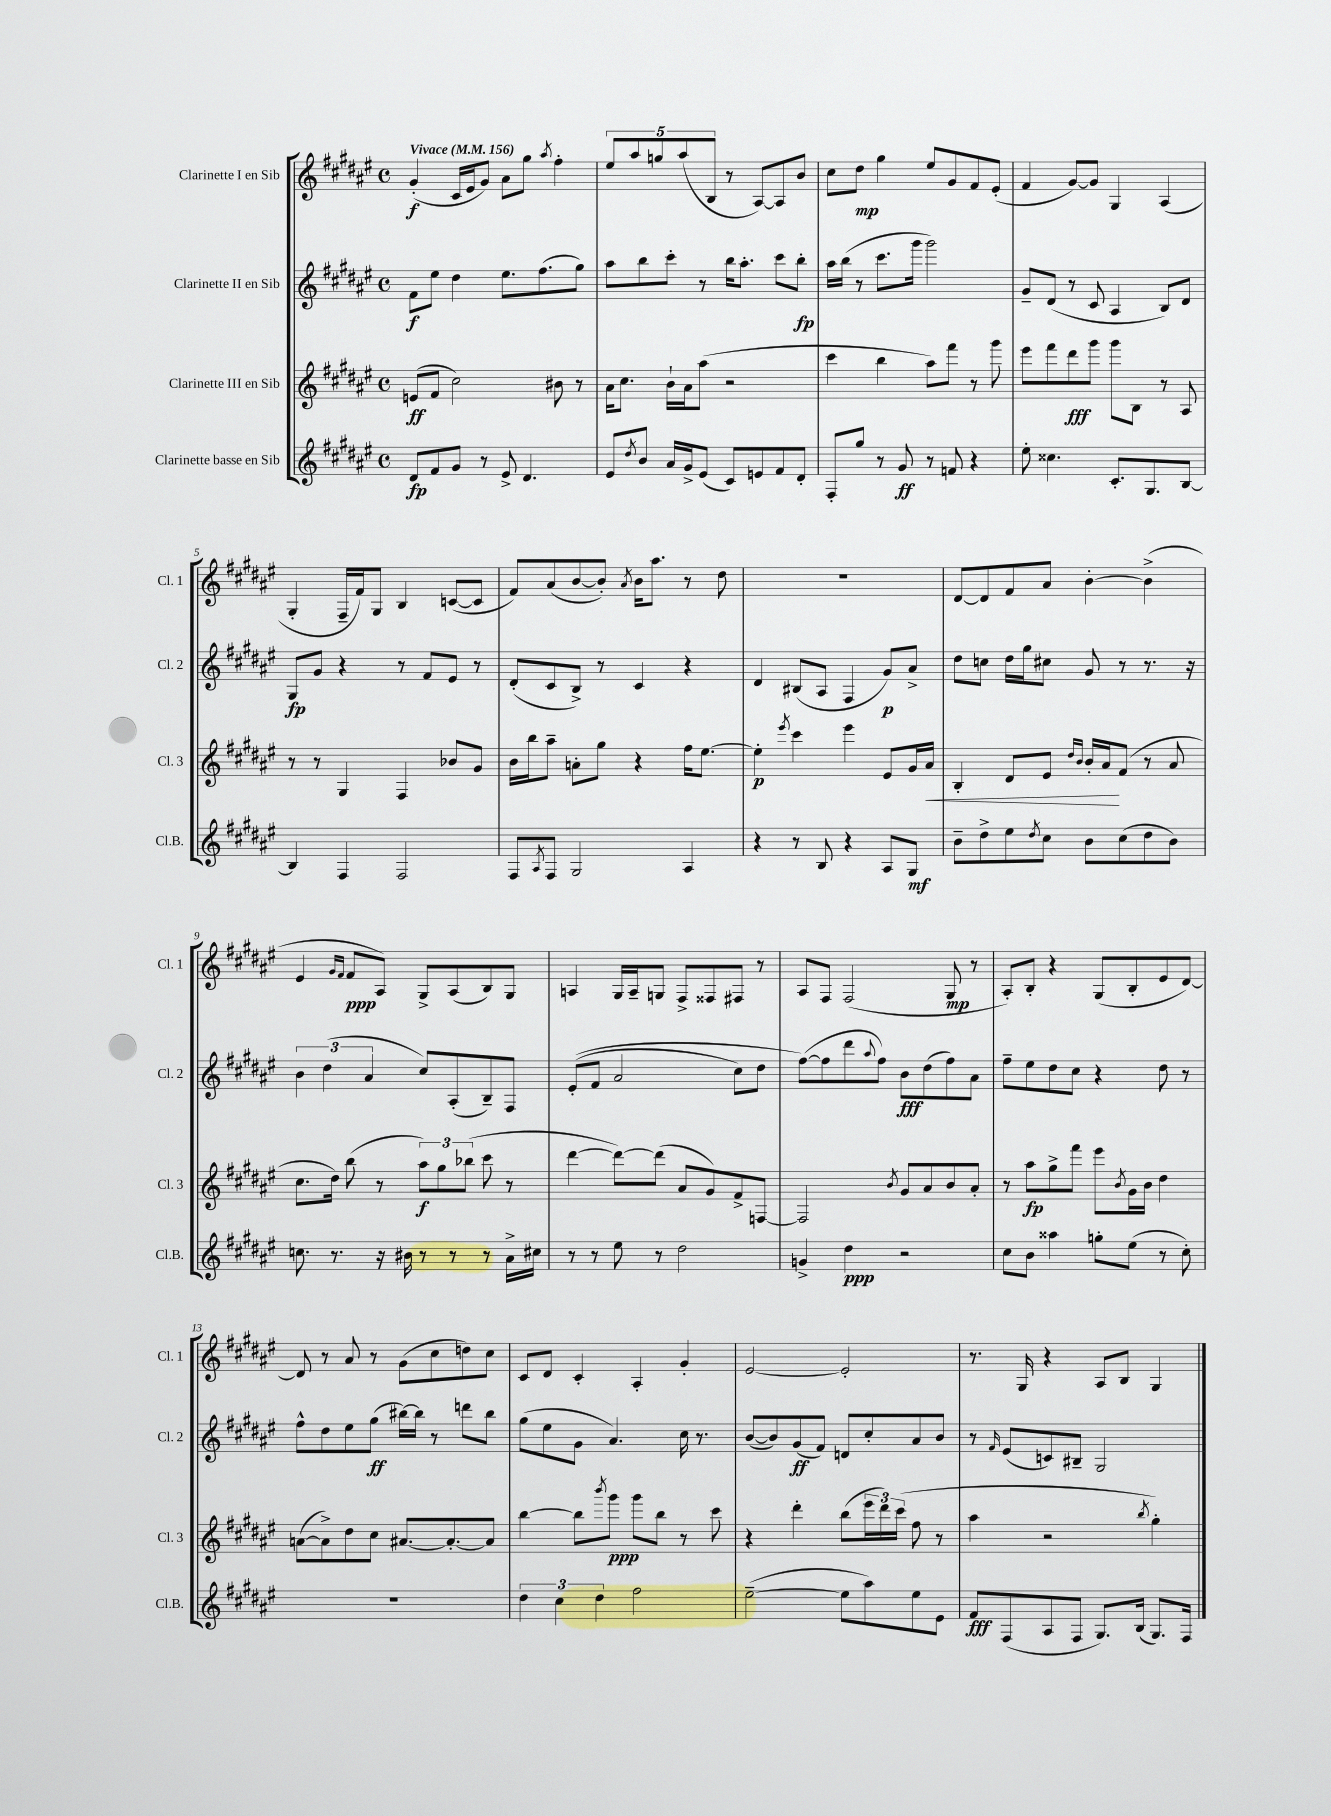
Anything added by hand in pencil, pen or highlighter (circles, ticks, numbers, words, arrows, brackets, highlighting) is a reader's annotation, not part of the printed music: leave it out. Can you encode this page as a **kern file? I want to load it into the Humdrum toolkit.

**kern	**kern	**kern	**kern
*staff4	*staff3	*staff2	*staff1
*clefG2	*clefG2	*clefG2	*clefG2
*k[f#c#g#d#a#e#]	*k[f#c#g#d#a#e#]	*k[f#c#g#d#a#e#]	*k[f#c#g#d#a#e#]
*M4/4	*M4/4	*M4/4	*M4/4
*met(c)	*met(c)	*met(c)	*met(c)
*MM156	*MM156	*MM156	*MM156
8d#	(8e	8f#	(4g#'
8f#	8f#	8ee#	.
8g#	2cc#)	4dd#	16c#
.	.	.	16e#
8r	.	.	8g#)
8e#^	.	8.ee#	8a#
4.d#	.	.	8gg#
.	.	(8.ff#	.
.	.	.	8qaa#
.	8b#	.	4ff#'
.	8r	8gg#)	.
=	=	=	=
8e#	16a#	8aa#	10ee#
.	8.cc#	.	.
.	.	.	10aa#
8qdd#	.	.	.
8b	.	8bb	.
.	.	.	10gg
16a#	16b`	8ccc#'	.
.	.	.	(10aa#
16g#^	16a#	.	.
(8e#	(8aa#	8r	.
.	.	.	10B
8c#)	2r	16bb	8r
.	.	8.aa#'	.
8e	.	.	[8A#)
8f#	.	8ccc#	8A#]
8d#'	.	8bb'	8b
=	=	=	=
8F#'	4ccc#	16aa#	8cc#
.	.	(16bb	.
8gg#	.	8r	8dd#
8r	4bb	8.ccc#	4gg#
8g#	.	.	.
.	.	16ggg#	.
8r	8aa#)	2ggg#)	8ee#
8f	8fff#	.	8g#
4r	8r	.	8f#
.	8ggg#	.	(8e#'
=	=	=	=
8ee#'	8eee#	8g#~	4f#
4.cc##	8fff#	(8d#	.
.	8ddd#	8r	[8g#)
.	8ggg#	8c#	8g#]
8.c#'	8ggg#	4A#	4G#
.	8B	.	.
8.G#	.	.	.
.	8r	8B)	(4A#
[8B	8A#	8d#	.
=	=	=	=
4B]	8r	8G#	4G#'
.	8r	8g#	.
4F#	4G#	4r	16F#~
.	.	.	16f#)
.	.	.	8G#
2F#	4F#	8r	4B
.	.	8f#	.
.	8b-	8e#	([8c
.	8g#	8r	8c]
=	=	=	=
8F#	16b	(8d#'	8f#)
.	16bb	.	.
8qA#	.	.	.
8F#	8aa#~	8c#	(8a#
2G#	8a'	8B^)	[8b
.	8gg#	8r	8b'])
.	.	.	8qa#
.	4r	4c#	16b
.	.	.	8.aa#
4A#	16ff#	4r	8r
.	[8.ee#	.	.
.	.	.	8dd#
=	=	=	=
4r	4ee#']	4d#	1r
.	8qeee#	.	.
8r	4ccc#	(8B#	.
8B	.	8A#	.
4r	4eee#	4F#	.
8A#	8e#	8g#)	.
8G#	16g#	8a#^	.
.	16a#	.	.
=	=	=	=
8b~	4B'	8dd#	[8d#
8dd#^	.	8cc	8d#]
8ee#	8d#	16dd#	8f#
.	.	16gg#	.
8qdd#	.	.	.
8cc#	8e#	8cc#	8a#
.	16qqdd#	.	.
.	16qqb	.	.
8b	16b'	8g#	[4b'
.	16a#	.	.
(8cc#	(8f#	8r	.
8dd#	8r	8.r	(4b^]
8b)	8a#	.	.
.	.	16r	.
=	=	=	=
8.cc	8.cc#	6b	4e#
.	.	(6dd#	.
8.r	16dd#)	.	.
.	.	.	16qqg#
.	.	.	16qqf#
.	(8bb	.	8f#
.	.	6a#	.
16r	8r	.	8A#)
16b#	.	.	.
8r	12aa#)	8cc#)	8G#^
.	12gg#	.	.
8r	.	(8A#'	(8A#
.	(12bb-	.	.
8r	8ccc#	8B~)	8B)
16a#^	8r	8F#	8G#
16cc#	.	.	.
=	=	=	=
8r	[4ddd#	&((8e#'	4A
8r	.	8f#	.
8ee#	8ddd#_)	2a#	16G#
.	.	.	16A~
8r	(8ddd#]	.	8G
2dd#	8a#	.	8F#^
.	8g#)	.	8F##
.	8f#^	8cc#)	8F#
.	[8F	8dd#	8r
=	=	=	=
4g^	2F]	([8ff#&)	8A#
.	.	8ff#]	8F#
4dd#	.	8ddd#	(2F#
.	.	8qqaa#	.
.	.	8ff#)	.
.	8qb	.	.
2r	8g#	8b	.
.	8a#	(8dd#	.
.	8b	8ff#)	8G#
.	8a#'	8a#	8r
=	=	=	=
8cc#	8r	8ff#~	8A#')
8b	8aa#	8ee#	8B'
4aa##	8gg#^	8dd#	4r
.	8fff#	8cc#	.
8gg'	8eee#	4r	(8G#
.	8qb	.	.
(8ee#	16g#	.	8B'
.	16b	.	.
8r	4dd#	8dd#	8e#
8cc#')	.	8r	[8d#)
=	=	=	=
1r	([8a	8ff#^^	8d#]
.	8a^])	8dd#	8r
.	8dd#	8ee#	8a#
.	8cc#	(8gg#	8r
.	[8.a#	[16bb#)	(8g#
.	.	16bb#]	.
.	.	8r	8cc#
.	8.a#'_	.	.
.	.	8ddd	8dd)
.	8a#]	8bb#	8cc#
=	=	=	=
6dd#	[4bb	(8gg#	8c#
.	.	8ee#	8d#
6cc#	.	.	.
.	8bb]	8g#	4c#'
6dd#	.	.	.
.	8qbbb	.	.
.	8ggg#	4.a#)	.
2ff#	8ggg#	.	4A#'
.	8bb	.	.
.	8r	16cc#	4g#'
.	.	8.r	.
.	8ccc#	.	.
=	=	=	=
([2ee#~	4r	([8b	[2e#
.	.	8b])	.
.	4ddd#'	(8g#	.
.	.	8f#)	.
8ee#]	(8bb	8d	2e#']
8aa#)	24eee#	8cc#'	.
.	24ddd#)	.	.
.	(24ccc#	.	.
8ee#	8ff#	8a#	.
8e#	8r	8b	.
=	=	=	=
8f#	4aa#	8r	8.r
.	.	16qqf#	.
(8F#	.	(8e#	.
.	.	.	16G#
8A#	2r	8c)	4r
8F#	.	8B#~	.
8.G#)	.	2G#	8A#
.	.	.	8B
(16B	.	.	.
.	8qbb	.	.
8.G#)	4gg#')	.	4G#
16F#	.	.	.
==	==	==	==
*-	*-	*-	*-
